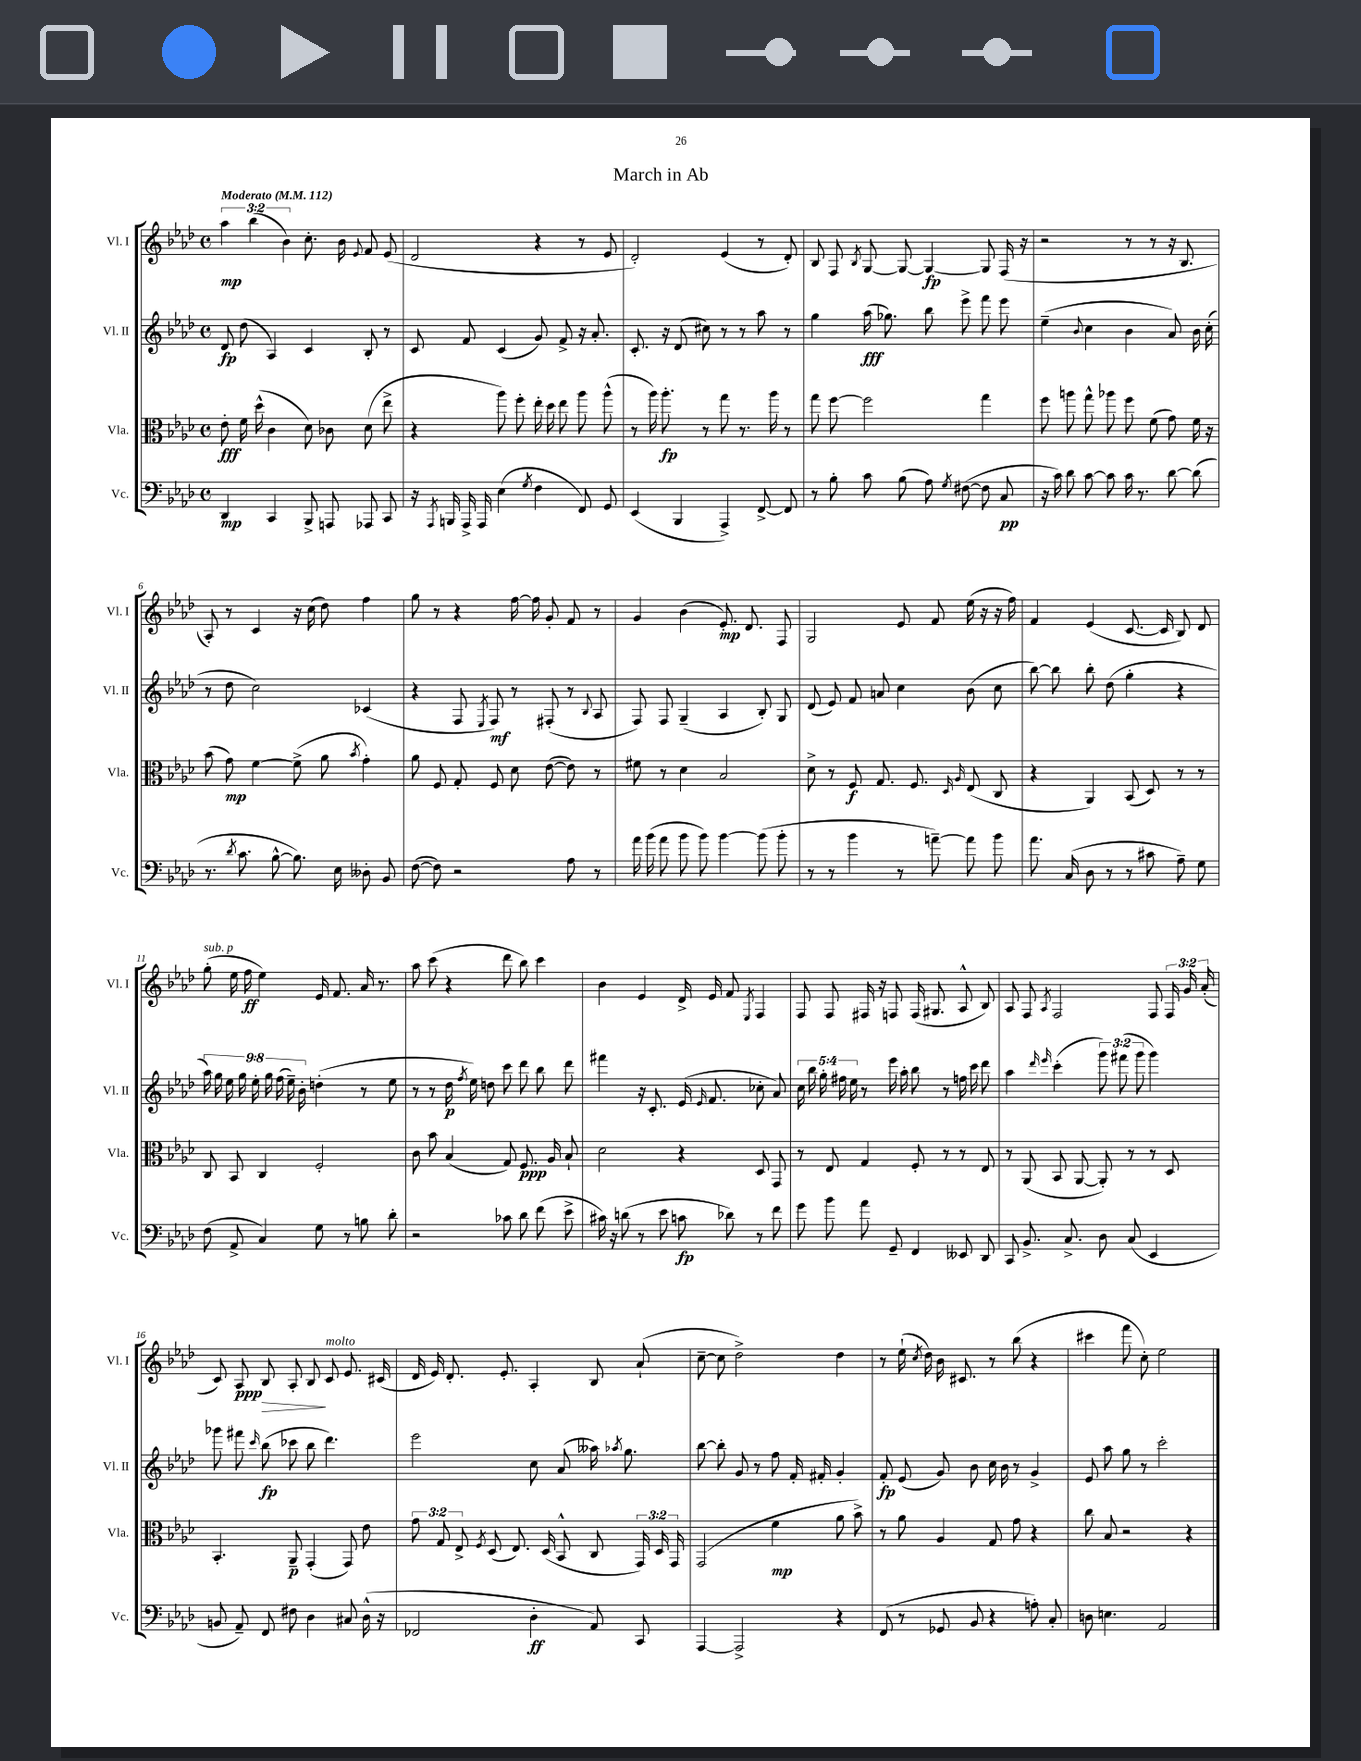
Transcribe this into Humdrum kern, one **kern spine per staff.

**kern	**kern	**kern	**kern
*staff4	*staff3	*staff2	*staff1
*clefF4	*clefC3	*clefG2	*clefG2
*k[b-e-a-d-]	*k[b-e-a-d-]	*k[b-e-a-d-]	*k[b-e-a-d-]
*M4/4	*M4/4	*M4/4	*M4/4
*met(c)	*met(c)	*met(c)	*met(c)
*MM112	*MM112	*MM112	*MM112
4DD-/	8e-'\	8d-/	6aa-\
.	16f\	(8dd-\	.
.	.	.	(6bb-\
.	(16dd-^^\	.	.
4CC/	4c\	4A-/)	.
.	.	.	6b-\)
8BBB-^/	8d-\)	4c/	8.cc'\
8AAA/	8c-\	.	.
.	.	.	16b-\
.	.	.	8qqe-/
8AAA-/	(8d-\	8B-'/	8f/
8CC/	8ee-^\	8r	(8e-/
=	=	=	=
16r	4r	8c/	2d-/
8qAAA-/	.	.	.
16BBB/	.	.	.
16AAA-^/	.	8f/	.
16AAA-/	.	.	.
(4E-\	8aa-\)	(4c/	.
.	8ff'\	.	.
8qG/	.	.	.
4F\	16ee-'\	8g/)	4r
.	16dd-\	.	.
.	8ee-\	8f^/	.
8FF/)	8aa-\	16r	8r
.	.	8.a-'/	.
8GG/	(8aa-^^\	.	8e-/
=	=	=	=
(4EE-/	8r	8.c'/	2d-'/)
.	16aa-\)	.	.
.	8.aa-'\	16r	.
4BBB-/	.	(8d-/	.
.	8r	8cc#\)	.
4AAA-^/)	8gg\	8r	(4e-/
.	8.r	8r	.
[8FF^/	.	8aa-\	8r
.	16aa-\	.	.
8FF/]	8r	8r	8d-'/)
=	=	=	=
8r	8gg\	4gg\	8B-/
8B-'\	[8ff\	.	8F/
.	.	.	8qB-/
8c\	2ff\]	(16aa-\	[8G/
.	.	8.gg-\)	.
(8B-\	.	.	8G/_
8A-\)	.	8bb-\	4G/_
8qG/	.	.	.
([8F#\	.	8eee-^\	.
8F#\]	4gg\	8fff\	8G/]
8C/	.	8eee-\	(16F/
.	.	.	16r
=	=	=	=
16r	8ff\	(4ee-~\	2r
16c\)	.	.	.
8d-\	8aa\	.	.
.	.	8qqb-/	.
[8c\	8gg^^\	4cc\	.
8c\]	8aa-\	.	.
16c\	8ff\	4b-\	8r
8.r	.	.	.
.	(8f\	.	8r
[8d-\	8g\)	8a-/)	16r
.	.	.	8.B-/
(8d-\]	16f\	16b-\	.
.	16r	(16cc'\	.
=	=	=	=
8.r	(8b-\	8r	8A-'/)
.	8g\)	8dd-\	8r
8qd-/	.	.	.
8.c\	.	.	.
.	[4f\	2cc\)	4c/
[8B-^^\	.	.	.
8.B-\])	(8f^\]	.	16r
.	.	.	(16cc\
.	8a-\	.	8dd-\)
16E-\	.	.	.
.	8qb-/	.	.
8D--'\	4g'\)	(4c-/	4ff\
8BB-/	.	.	.
=	=	=	=
([8F\	8a-\	4r	8gg\
8F\])	8F/	.	8r
2r	8G'/	8F/	4r
.	.	8qE-/	.
.	8F/	8F/)	.
.	8d-\	8r	[16ff\
.	.	.	16ff\]
.	([8e-\	(8F#'/	8g'/
8A-\	8e-\])	8r	8f/
.	.	8qqB-/	.
8r	8r	8A-/	8r
=	=	=	=
16a-\	8f#\	8F/)	4g/
(16b-\	.	.	.
8a-\	8r	8F/	.
8b-\	4d-\	(4G~/	(4b-\
8b-\)	.	.	.
[4b-\	2B-/	4A-/	8.e-'/)
.	.	.	8.d-/
(8b-\]	.	8B-'/)	.
8b-'\	.	8G/	8F/
=	=	=	=
8r	8d-^\	(8d-/	2G/
8r	8r	8e-/)	.
4b-\	8F/	8f/	.
.	8.G/	8a/	.
8r	.	4cc\	8e-/
.	8.F/	.	.
[8a~\)	.	.	8f/
.	16qqD-/	.	.
.	16qqA-/	.	.
8a\]	(8E-/	(8b-\	(16ee-\
.	.	.	16r
8b-\	8C/	8cc\	16r
.	.	.	16ff\)
=	=	=	=
8.a-\	4r	[8bb-\)	4f/
.	.	8bb-\]	.
(16C/	.	.	.
8D-\	4AA-/)	8bb-'\	(4e-/
8r	.	(8dd-\	.
8r	(8BB-/	4gg'\	[8.c/
8c#\	8D-/)	.	.
.	.	.	16c/]
8A-~\)	8r	4r	8B-/)
8G\	8r	.	8d-/
=	=	=	=
(8F\	8C/	18aa-\)	(8gg'\
.	.	18gg\	.
.	.	18ee-\	.
8AA-^/	8BB-/	.	16ee-\
.	.	18gg\	.
.	.	.	16ff\
.	.	18ee-'\	.
4C/)	4C/	.	4ee-\)
.	.	18gg\	.
.	.	(18ff\	.
.	.	18ee-~\)	.
.	.	18b-'\	.
8G\	2F'/	(4dd'\	16e-/
.	.	.	8.f/
8r	.	.	.
8B\	.	8r	16a-/
.	.	.	8.r
8d-'\	.	8ee-\	.
=	=	=	=
2r	8c\	8r	8aa-\
.	8b-\	8r	(8ccc\
.	(4B-/	16dd-\	4r
.	.	8qff/	.
.	.	16ee-\)	.
.	.	8dd\	.
8c-\	8G/)	8ccc\	8ddd-\
8d-\	8.F/	8ddd-\	8bb-\)
(8f\	.	8bb-\	4ccc\
.	16A-/	.	.
8e-^\	8B-`/	8ddd-\	.
=	=	=	=
16c#\)	2d-\	4fff#\	4b-\
16r	.	.	.
(8d\	.	.	.
8r	.	16r	4e-/
.	.	8.c'/	.
8e-\	.	.	.
8c\	4r	(16e-/	16d-^/
.	.	16qqe-/	.
.	.	8.f/	16e-/
8d-\)	.	.	8f/
.	.	.	8qE-/
8r	8D-/	8cc-'\	4F/
8f\	8GG/	8a-/)	.
=	=	=	=
8g\	8r	20cc\	8F/
.	.	20bb-\	.
.	.	20gg'\	.
8b-\	8E-/	.	8F/
.	.	20ff#\	.
.	.	20ee-\	.
8a-\	4G/	8r	16F#/
.	.	.	16r
8GG~/	.	16eee-\	8F/
.	.	16aa-'\	.
4FF/	8F'/	8bb-\	(16F/
.	.	.	8.G#/
.	8r	8r	.
8EE--/	8r	16ff\	8A-^^/
.	.	16ccc\	.
8DD-/	8E-/	8ddd-\	8B-/)
=	=	=	=
8CC/	8r	4aa-\	8A-/
8.BB-^/	(8AA-/	.	8F/
.	.	16qqddd-/	.
.	.	16qqeee-/	8qA-/
.	8BB-/	(4ccc'\	2F/
8.C^/	.	.	.
.	[8AA-/	.	.
8D-\	8AA-'/])	12ggg\)	.
.	.	(12fff#\	.
(8C/	8r	.	.
.	.	12ggg\	.
4EE-/	8r	4ggg\)	8F/
.	8D-/	.	24F/
.	.	.	24g/
.	.	.	(24a-'/
=	=	=	=
8BB/	4.BB-'/	8ggg-\	8c/)
8AA-~/)	.	8fff#\	8A-/
.	.	16qqccc/	.
8FF/	.	(8bb-\	8B-/
8F#\	8AA-~/	8ccc-\	8A-'/
4D-\	(4GG'/	8bb-\	8B-/
.	.	4.ddd-\)	8c/
8C#/	8GG/)	.	8.e-/
(16D-^^\	8e-\	.	.
16r	.	.	(16c#/
=	=	=	=
2FF-/	12g\	2eee-\	16d-/
.	.	.	16e-/)
.	12G/	.	.
.	.	.	8.d-'/
.	12E-^/	.	.
.	8qF/	.	.
.	(8D-/	.	.
.	.	.	8.e-'/
.	8.E-/)	.	.
4D-'\	.	8cc\	4A-'/
.	(16D-/	.	.
.	8BB-^^/	(8a-/	.
8AA-/)	8C/	16aa--\)	8B-/
.	.	8qaa-/	.
.	.	8.gg\	.
8CC/	24GG/)	.	(8a-`/
.	24D-/	.	.
.	24GG/	.	.
=	=	=	=
[4AAA-/	(2GG/	[8bb-\	[8cc~\
.	.	8bb-'\]	8cc\]
2AAA-^/]	.	8g/	2dd-^\)
.	.	8r	.
.	4f\	8ff\	.
.	.	16f'/	.
.	.	16f#'/	.
4r	8a-\	4g'/	4dd-\
.	8b-^\)	.	.
=	=	=	=
(8FF/	8r	8f'/	8r
8r	8a-\	(8e-/	(16ee-`\
.	.	.	8qcc/
.	.	.	16dd-\)
8GG-/	4A-/	8g/)	16b-\
.	.	.	8.c#/
8BB-/	.	8b-\	.
4r	8G/	16cc\	8r
.	.	16b-\	.
.	8g\	8r	(8bb-\
8A'\)	4r	4g^/	4r
8C'/	.	.	.
=	=	=	=
8D\	8cc\	8e-/	4ccc#\
4.E\	8B-/	8aa-\	.
.	2r	8gg\	8fff\
.	.	8r	8cc'\)
2AA-/	.	2ccc'\	2ee-\
.	4r	.	.
==	==	==	==
*-	*-	*-	*-
